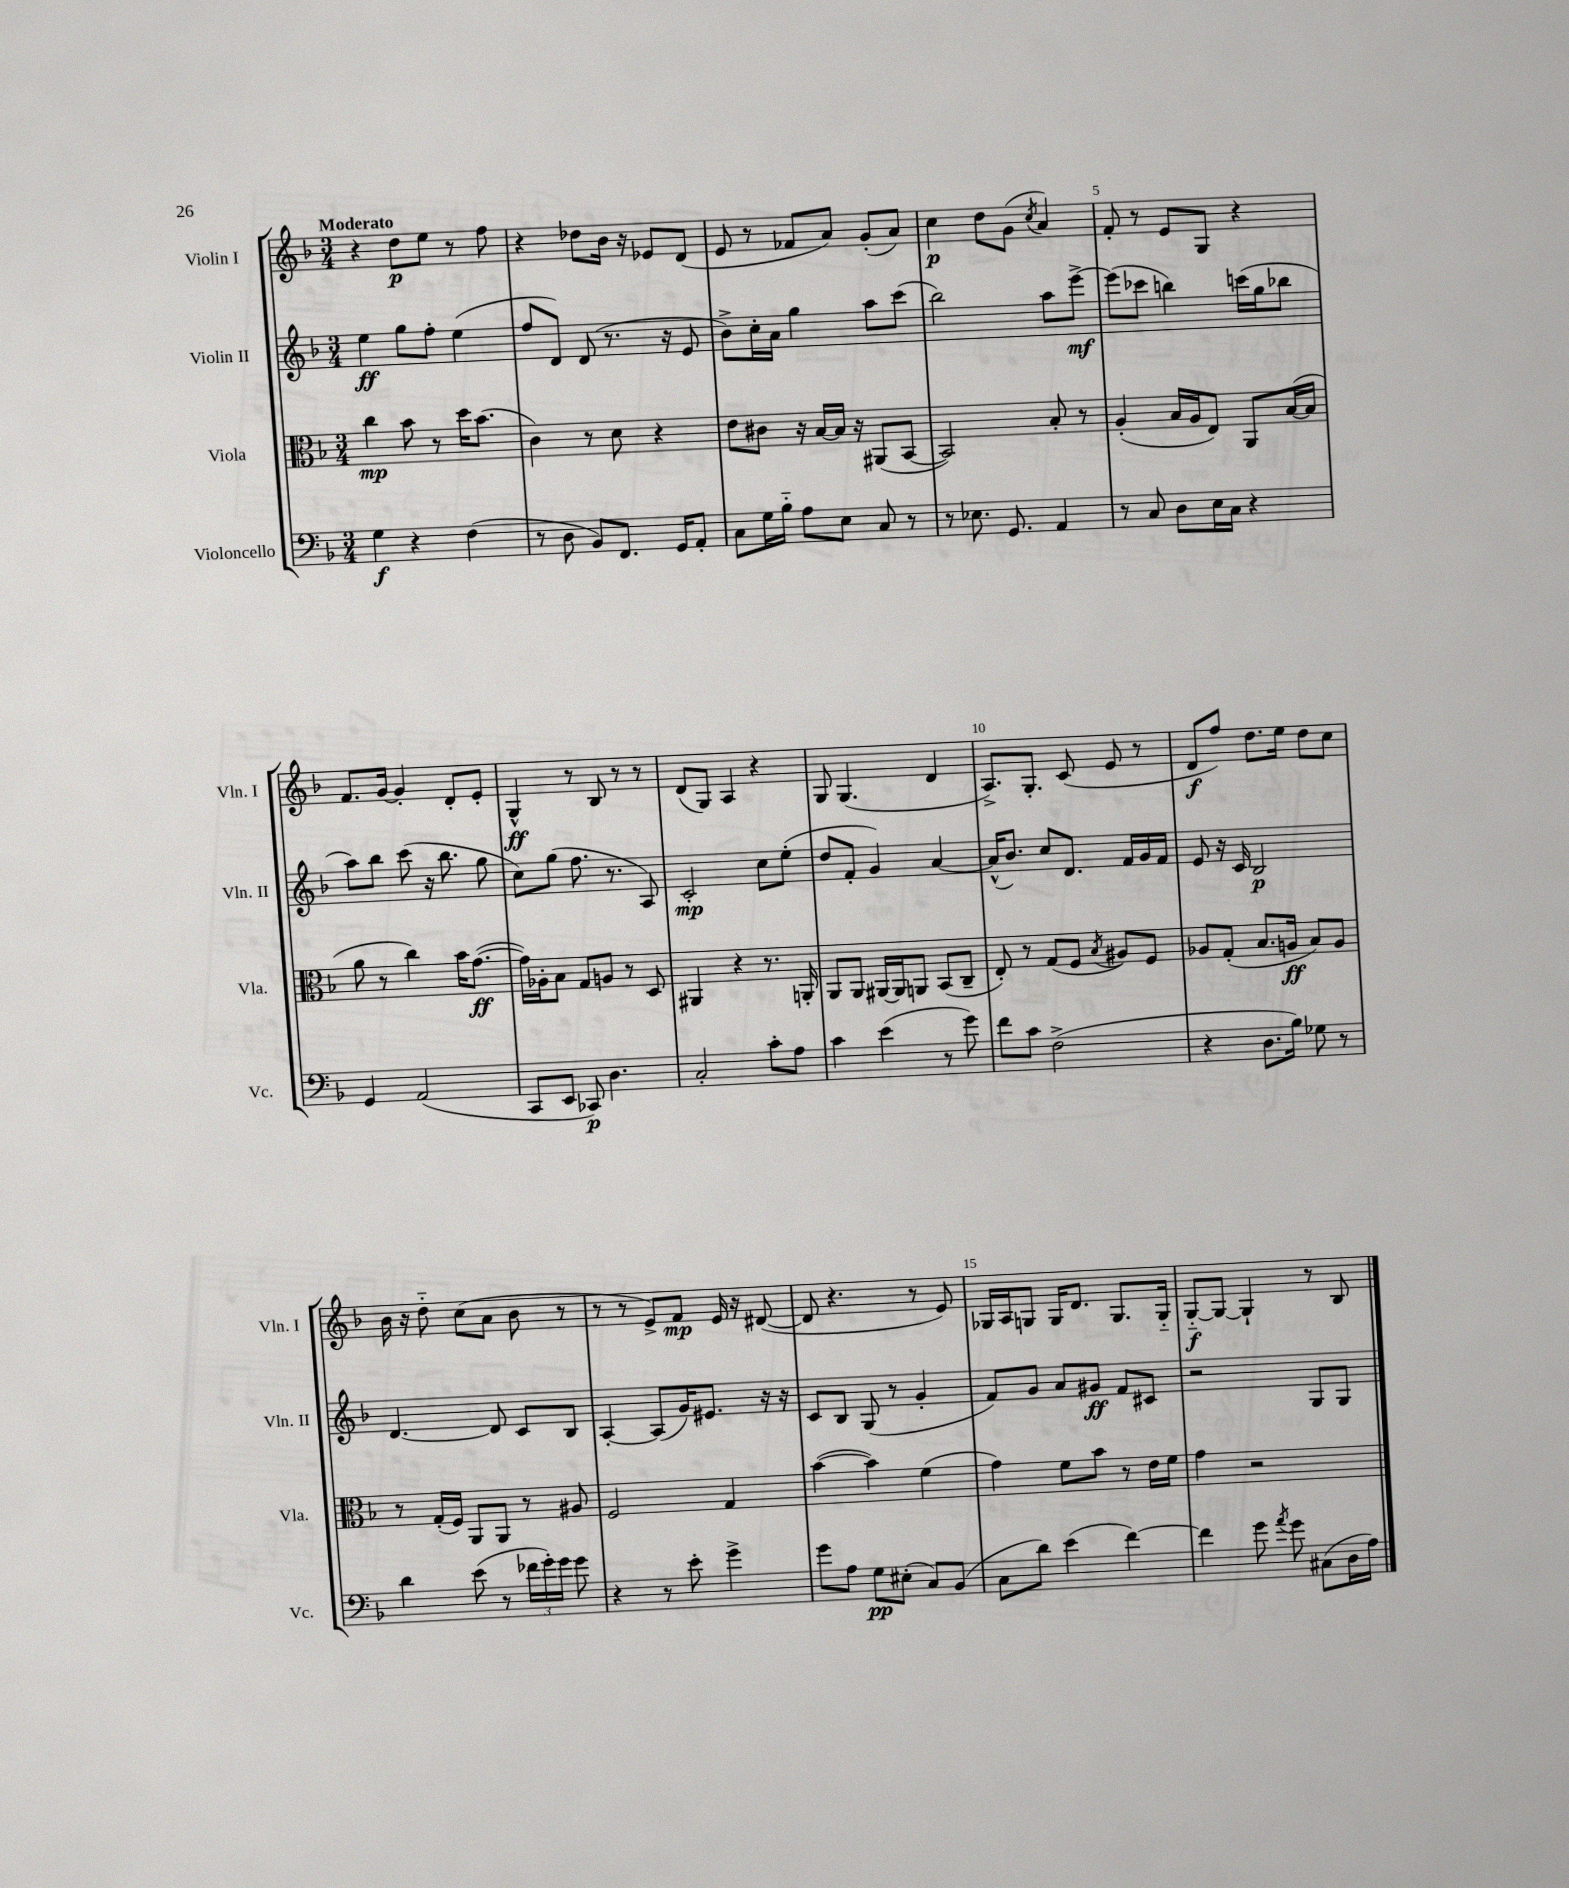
<<
\new StaffGroup <<
\new Staff = "s0" \with { instrumentName = "Violin I" shortInstrumentName = "Vln. I" } {
    \clef treble \key f \major \numericTimeSignature \time 3/4 \tempo "Moderato"
    \autoBeamOff r4 d''8[\p e''8] r8 f''8 |
    r4 des''8[ bes'16] r16 ees'8[ d'8]( |
    e'8 r8 fes'8[ a'8]) g'8[-.( a'8]) |
    c''4\p d''8[ g'8]( \acciaccatura { c''8 } a'4) |
    f'8-. r8 e'8[ g8] r4 |
    f'8.[ g'16]~ g'4-. d'8[-. e'8]-. |
    g4-^\ff r8 bes8 r8 r8 |
    d'8[( g8]) a4 r4 |
    g8 g4.( d'4 |
    a8.[->) g8.]-. c'8( e'8 r8 |
    d'8[\f f''8]) d''8.[ e''16] d''8[ c''8] |
    bes'16 r16 d''8-_ c''8[( a'8] bes'8 r8 |
    r8 r8 e'8[->) f'8]\mp e'16 r16 dis'8~( |
    dis'8 r4. r8 e'8) |
    ges16[ a16 g8] g16[ d'8.] g8.[ g16]-_ |
    g8[~-_\f g8]~ g4-! r8 bes8 \bar "|." |
}
\new Staff = "s1" \with { instrumentName = "Violin II" shortInstrumentName = "Vln. II" } {
    \clef treble \key f \major \numericTimeSignature \time 3/4
    \autoBeamOff e''4\ff g''8[ f''8]-. e''4( |
    f''8[ d'8]) d'8( r8. r16 e'8 |
    bes'8[->) c''16-. a'16] g''4 a''8[ c'''8]( |
    bes''2) a''8[ e'''8]~->\mf |
    e'''8[( ces'''8] b''4) c'''16[( g''16 bes''8] |
    a''8[) bes''8] c'''8( r16 bes''8. g''8 |
    c''8[) g''8]( f''8. r8. a8) |
    c'2-.\mp c''8[ e''8]-.( |
    d''8[ f'8]-. g'4) a'4~ |
    a'16[-^( bes'8.]) c''8[ d'8.] f'16[ g'16 f'16] |
    e'8 r16 c'16 bes2\p |
    d'4.~ d'8 c'8[ bes8] |
    a4~-. a8[( g'16) eis'8.] r16 r16 |
    c'8[ bes8] g8( r8 g'4-. |
    f'8[) g'8] a'8[ gis'8]\ff f'8[ cis'8] |
    r2 g8[ g8] \bar "|." |
}
\new Staff = "s2" \with { instrumentName = "Viola" shortInstrumentName = "Vla." } {
    \clef alto \key f \major \numericTimeSignature \time 3/4
    \autoBeamOff c''4\mp bes'8 r8 d''16[ bes'8.]( |
    c'4) r8 d'8 r4 |
    e'8[ cis'8] r16 bes16[~ bes16] r16 ais,8[( bes,8]~ |
    bes,2) bes8-. r8 |
    a4-.( bes16[ a16 e8]) a,8[ bes16~( bes16] |
    a'8 r8 c''4) bes'16[ g'8.]~\ff( |
    g'16[) aes16-. bes8] g8[ a8] r8 d8 |
    ais,4 r4 r8. a,16-. |
    a,8[ a,8] ais,16[~ ais,16 a,8] bes,8[( c8]-- |
    e8-.) r8 g8[( f8] \acciaccatura { bes8 } ais8[) f8] |
    aes8[ g8]-.( bes8.[ a16]\ff bes8[) a8] |
    r8 g16[-.( f16]) a,8[ a,8] r8 ais8 |
    f2 g4 |
    bes'4~( bes'4) f'4( |
    g'4) f'8[ bes'8] r8 e'16[ f'16] |
    g'4 r2 \bar "|." |
}
\new Staff = "s3" \with { instrumentName = "Violoncello" shortInstrumentName = "Vc." } {
    \clef bass \key f \major \numericTimeSignature \time 3/4
    \autoBeamOff g4\f r4 f4( |
    r8 d8 bes,8[) f,8.] g,16[ a,8]-. |
    c8[ g16 bes16]-_ a8[ e8] c8 r8 |
    r8 ees8. g,8. a,4 |
    r8 c8 d8[ e16 c16] r4 |
    g,4 a,2( |
    c,8[ e,8] ces,8\p) d4. |
    c2-. c'8[-. a8] |
    c'4 e'4( r8 g'8) |
    f'8[ c'8] f2->( |
    r4 d8.[ bes16]) ges8 r8 |
    d'4 e'8( r8 \tuplet 3/2 { fes'16[ g'16-.) g'16] } g'8 |
    r4 r8 e'8-. g'4-> |
    g'8[ a8] g8[\pp eis8]-.( c8[) bes,8]( |
    c8[ d'8]) e'4( f'4~) |
    f'4 g'8 \acciaccatura { a'8 } g'8 cis8[( d16 a16]) \bar "|." |
}
>>
>>
\layout { \context { \Score \override BarNumber.break-visibility = ##(#f #t #t) barNumberVisibility = #(every-nth-bar-number-visible 5) } }
